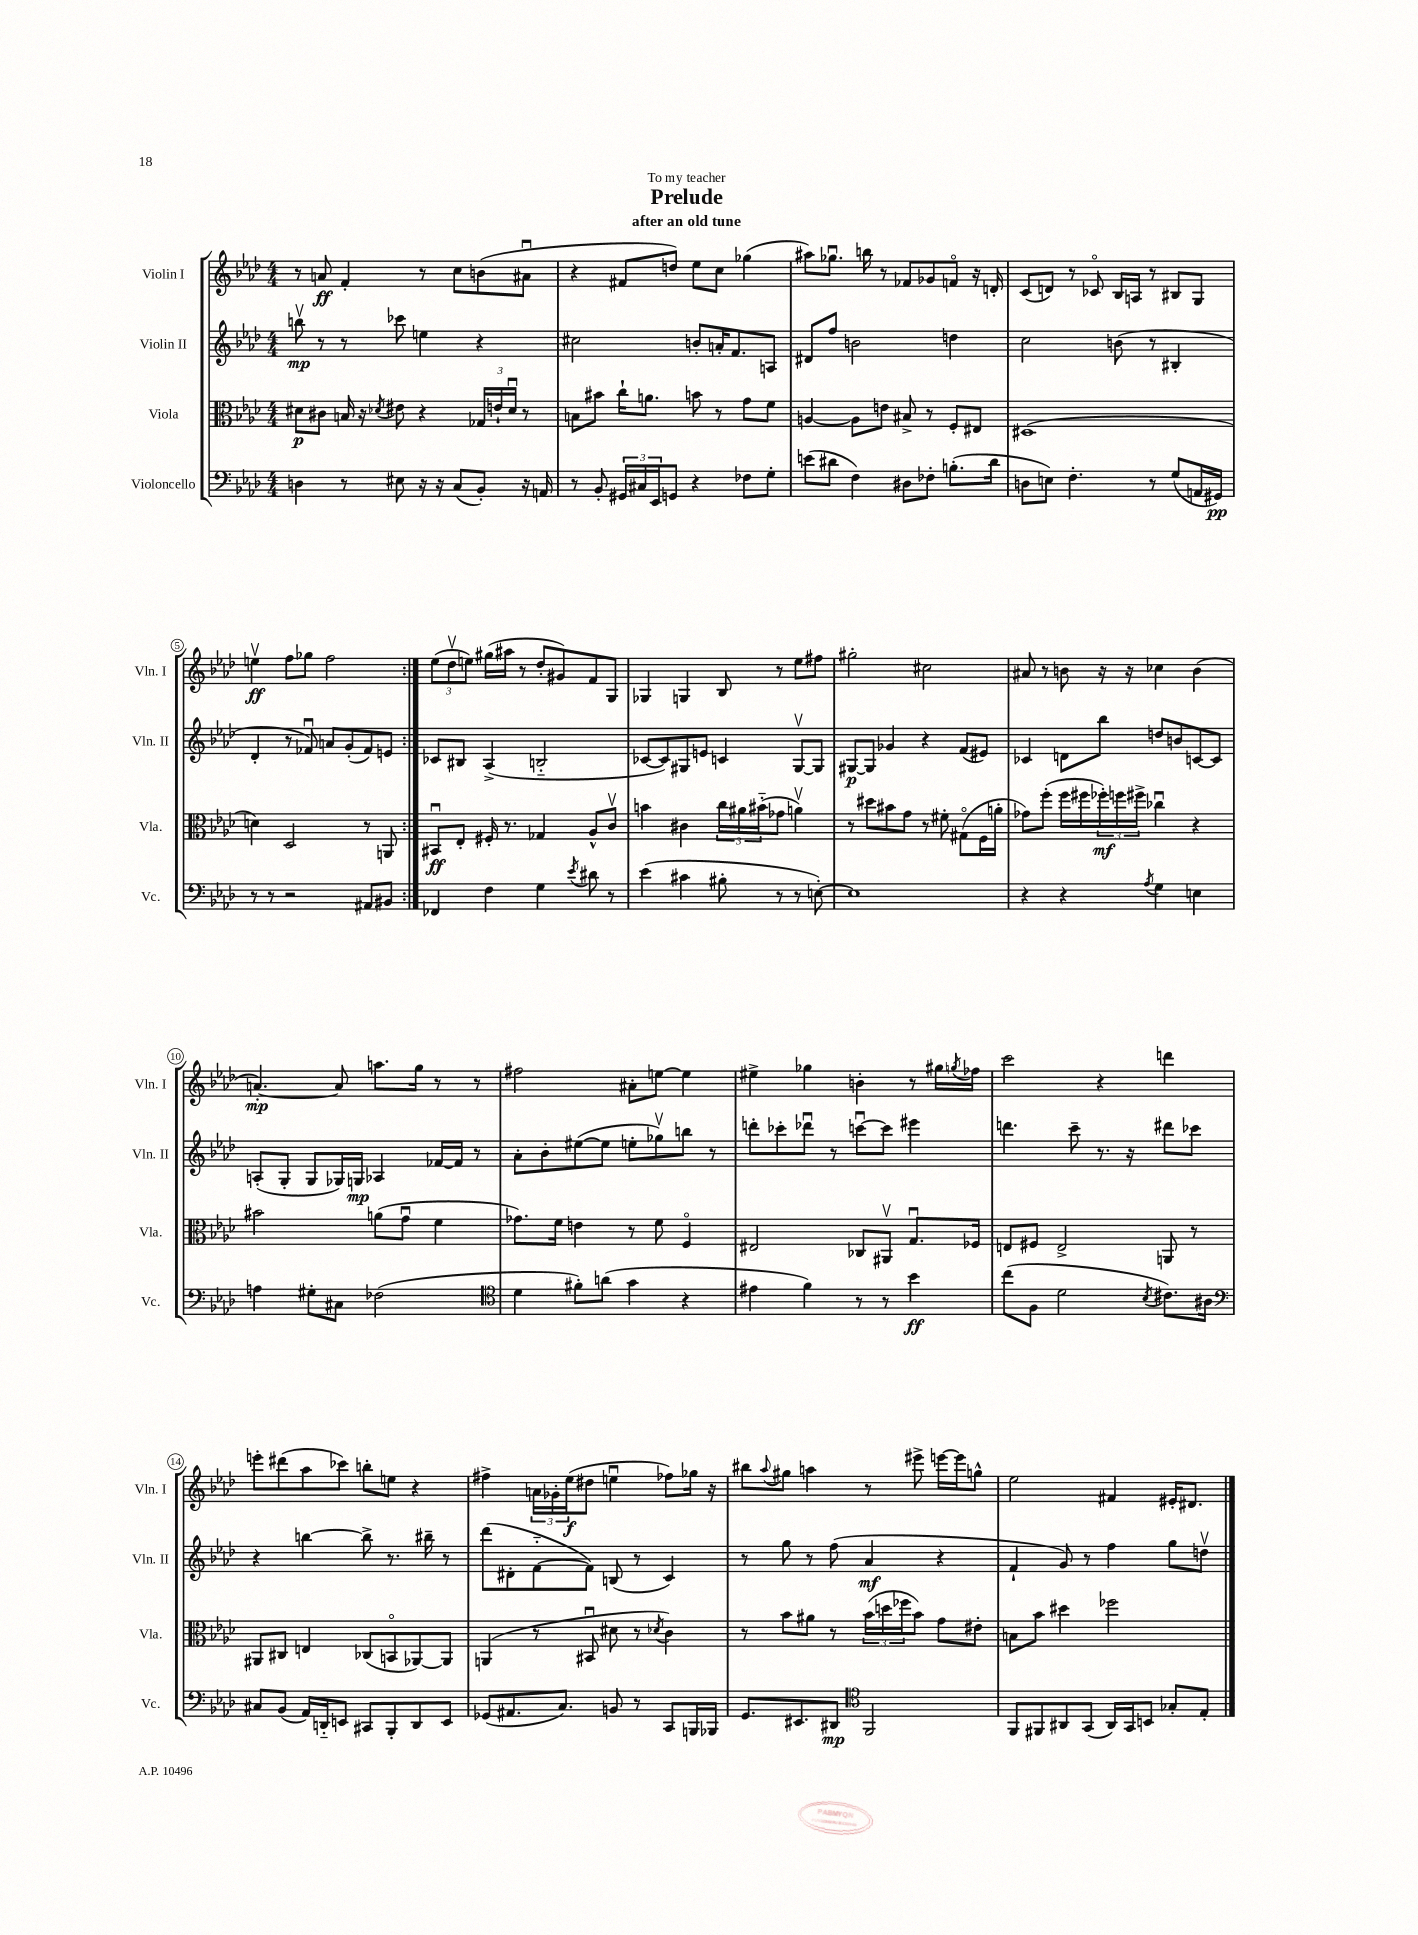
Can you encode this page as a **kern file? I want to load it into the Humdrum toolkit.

**kern	**kern	**kern	**kern
*staff4	*staff3	*staff2	*staff1
*clefF4	*clefC3	*clefG2	*clefG2
*k[b-e-a-d-]	*k[b-e-a-d-]	*k[b-e-a-d-]	*k[b-e-a-d-]
*M4/4	*M4/4	*M4/4	*M4/4
4D\	8d#\L	8bbv\	8r
.	8c#\J	8r	8a/
8r	16B/	8r	4f'/
.	16r	.	.
.	8qd-/	.	.
8E#\	8e#\	8ccc-\	.
16r	4r	4ee\	8r
16r	.	.	.
(8C/L	.	.	8cc\L
8BB-'/J)	24G-/LL	4r	(8b\
.	24e`/	.	.
.	24d-u/JJ	.	.
16r	8r	.	8a#u\J
16AA/	.	.	.
=	=	=	=
8r	8B\L	2cc#\	4r
8BB-'/	8b#\J	.	.
24GG#/LL	16cc`\LK	.	8f#/L
24C#/	.	.	.
.	8.a\J	.	.
24EE-/J	.	.	.
8GG/J	.	.	8dd/J)
4r	8b\	8b'/L	8ee-\L
.	8r	16a'/K	8cc\J
.	.	8.f/	.
8F-\L	8g\L	.	(4gg-\
8G'\J	8f\J	8A/J	.
=	=	=	=
(8e\L	[4A/	8d#/L	8aa#\L)
8d#\J	.	8ff/J	8.gg-u\J
4F\)	8A\]L	2b\	.
.	.	.	16bb\
.	8e\J	.	8r
8D#\L	8B#^/	.	8f-/L
8F-'\J	8r	.	8g-/
(8.B'\L	8F'/L	4dd\	8fo/J
.	8E#/J	.	16r
16d#\Jk	.	.	16d'/
=	=	=	=
8D\L	(1D#	2cc\	(8c/L
8E\J)	.	.	8d/J)
4.F'\	.	.	8r
.	.	.	8c-o/
.	.	(8b\	16B-/LL
.	.	.	16A/JJ
8r	.	8r	8r
(8G/L	.	4B#'/	8B#/L
16AA/L	.	.	8G/J
16GG#/JJ)	.	.	.
=	=	=	=
8r	4d\)	4d-'/	4eev\
8r	.	.	.
2r	2D-/	8r	8ff\L
.	.	8f-u/)	8gg-\J
.	.	8a/L	2ff\
.	.	(8g'/	.
8AA#/L	8r	8f-/)	.
8BB#/J	8AA/	8e/J	.
=:|!	=:|!	=:|!	=:|!
4FF-/	8BB#u/L	8c-/L	(12ee-\L
.	.	.	12dd-v\
.	8E-'/J	8B#/J	.
.	.	.	12ee\J)
4F\	16F#'/	(4A-^/	(16gg#\LL
.	8.r	.	16aa#\JJ
.	.	.	8r
4G\	4G-/	2B'~/	8dd-'/L
.	.	.	8g#/)
8qe-/	.	.	.
8d#\	8A-^^/L	.	8f/
8r	8cv/J	.	8G/J
=	=	=	=
(4e-\	4b\	[8c-/L	4G-/
.	.	8c-/])	.
4c#\	4c#\	8G#/	4G/
.	.	8e/J	.
8B#'\	24cc\LL	4c/	8B-/
.	24a#\	.	.
.	(24b#'~\J	.	.
8r	8g-\J	.	8r
8r	4av\)	[8G#v/L	8ee-\L
[8E'\)	.	8G#/]J	8ff#\J
=	=	=	=
1E]	8r	[8G#/L	2gg#'\
.	8dd#\L	8G#/]J	.
.	8b#\	4g-/	.
.	8g\J	.	.
.	8r	4r	2cc#\
.	8f#'\	.	.
.	(8G#o\L	(8f/L	.
.	16F\L	8e#/J)	.
.	16a'\JJ	.	.
=	=	=	=
4r	8g-\L)	4c-/	8a#/
.	(8ff'\J	.	8r
4r	16ff\LL	8d\L	8b\
.	16ff#\	.	.
.	24ff-'\)	8bb-\J	16r
.	24ff\	.	.
.	.	.	16r
.	24ff#^\JJ	.	.
8qA-/	.	.	.
4G\	4cc-u\	8dd/L	4cc-\
.	.	8b/	.
4E\	4r	[8c/	(4b\
.	.	8c/]J	.
=	=	=	=
4A\	2b#\	(8A'/L	[4.a'/)
.	.	8G'/J	.
8G#'\L	.	8G/L	.
8C#\J	.	16G-/L)	8a/]
.	.	16G/JJ	.
(2F-\	(8a\L	4A-/	8.aa\L
.	8gu\J	.	.
.	.	.	16gg\Jk
.	4f\	[16f-/LL	8r
.	.	16f-/]JJ	.
.	.	8r	8r
=	=	=	=
*clefC4	*	*	*
4d-\	8.g-\L)	8a-'\L	2ff#\
.	.	8b-'\	.
.	16f\Jk	.	.
8f#'\L)	4e\	([8ee#\	.
(8a\J	.	8ee#\]J	.
4g\	8r	8ee'\L	8a#'\L
.	8f\	8gg-v\)	[8ee\J
4r	4Fo/	8bb\J	4ee\]
.	.	8r	.
=	=	=	=
4e#\	2E#/	8ddd'\L	4ee#^\
.	.	8ccc-'\	.
4f\)	.	8ddd-u\J	4gg-\
.	.	8r	.
8r	8C-/L	[8cccu\L	4b'\
8r	8AA#v/J	8ccc\]J	.
4b-\	8.Gu/L	4eee#\	8r
.	.	.	16gg#\LL
.	.	.	8qgg/
.	16F-/Jk	.	16ff-\JJ
=	=	=	=
(8cc\L	8E/L	4.ddd\	2ccc\
8F\J	8F#/J	.	.
2d-\	2E^/	.	.
.	.	8ccc~\	.
.	.	8.r	4r
.	.	16r	.
8qB-/	.	.	.
8.c#\L)	8AA/	8ddd#\L	4ddd\
.	8r	8ccc-\J	.
16A#\Jk	.	.	.
=	=	=	=
*clefF4	*	*	*
8C#/L	8AA#/L	4r	8eee'\L
(8BB-/J	8C#/J	.	(8ddd#\
16AA-/LL)	4E/	[4bb\	8aa-\
16DD'~/J	.	.	.
8EE/J	.	.	8ccc-\J)
8CC#/L	(8C-/L	8bb^\]	8bb'\L
8BBB-'/	8BBo/	8.r	8ee\J
8DD/	[8AA-/)	.	4r
.	.	16bb#~\	.
8EE/J	8AA-/]J	8r	.
=	=	=	=
(8GG-/L	(4AA/	(8ddd-\L	4ff#^\
8.AA#/	.	8d#'\	.
.	8r	[8f'~\	24a\LL
.	.	.	24g-'\
8.C/J)	.	.	.
.	.	.	(24ee-\J
.	8BB#u/	8f\]J)	8dd#\J
8BB/	8d#\	(8B/	4eeu\
8r	8r	8r	.
.	8qd-/	.	.
8CC/L	4c\)	4c/)	8ff-\L)
16BBB/L	.	.	16gg-\Jk
16BBB-/JJ	.	.	16r
=	=	=	=
8.GG/L	8r	8r	8bb#\L
.	.	.	8qqaa-/
.	8b-\L	8gg\	8gg#\J
8.EE#/	.	.	.
.	8a#\J	8r	4aa\
8DD#/J	8r	(8ff\	.
*clefC4	*	*	*
2FF/	(24b-\LL	4a-/	8r
.	24dd\	.	.
.	24ff-\J	.	.
.	8b-\J)	.	8eee#^\
.	8g\L	4r	[16eee\LL
.	.	.	16eee\]J
.	8e#'\J	.	8gg^^\J
=	=	=	=
8FF/L	8B\L	4f`/	2ee-\
8FF#/	8b-\J	.	.
8AA#/	4dd#\	8g/)	.
(8GG/J	.	8r	.
16AA#/LL)	2ff-\	4ff\	4f#/
16GG/J	.	.	.
8BB/J	.	.	.
8G-'/L	.	8gg\L	16e#'/LK
.	.	.	8.d#/J
8E-'/J	.	8ddv\J	.
==	==	==	==
*-	*-	*-	*-
